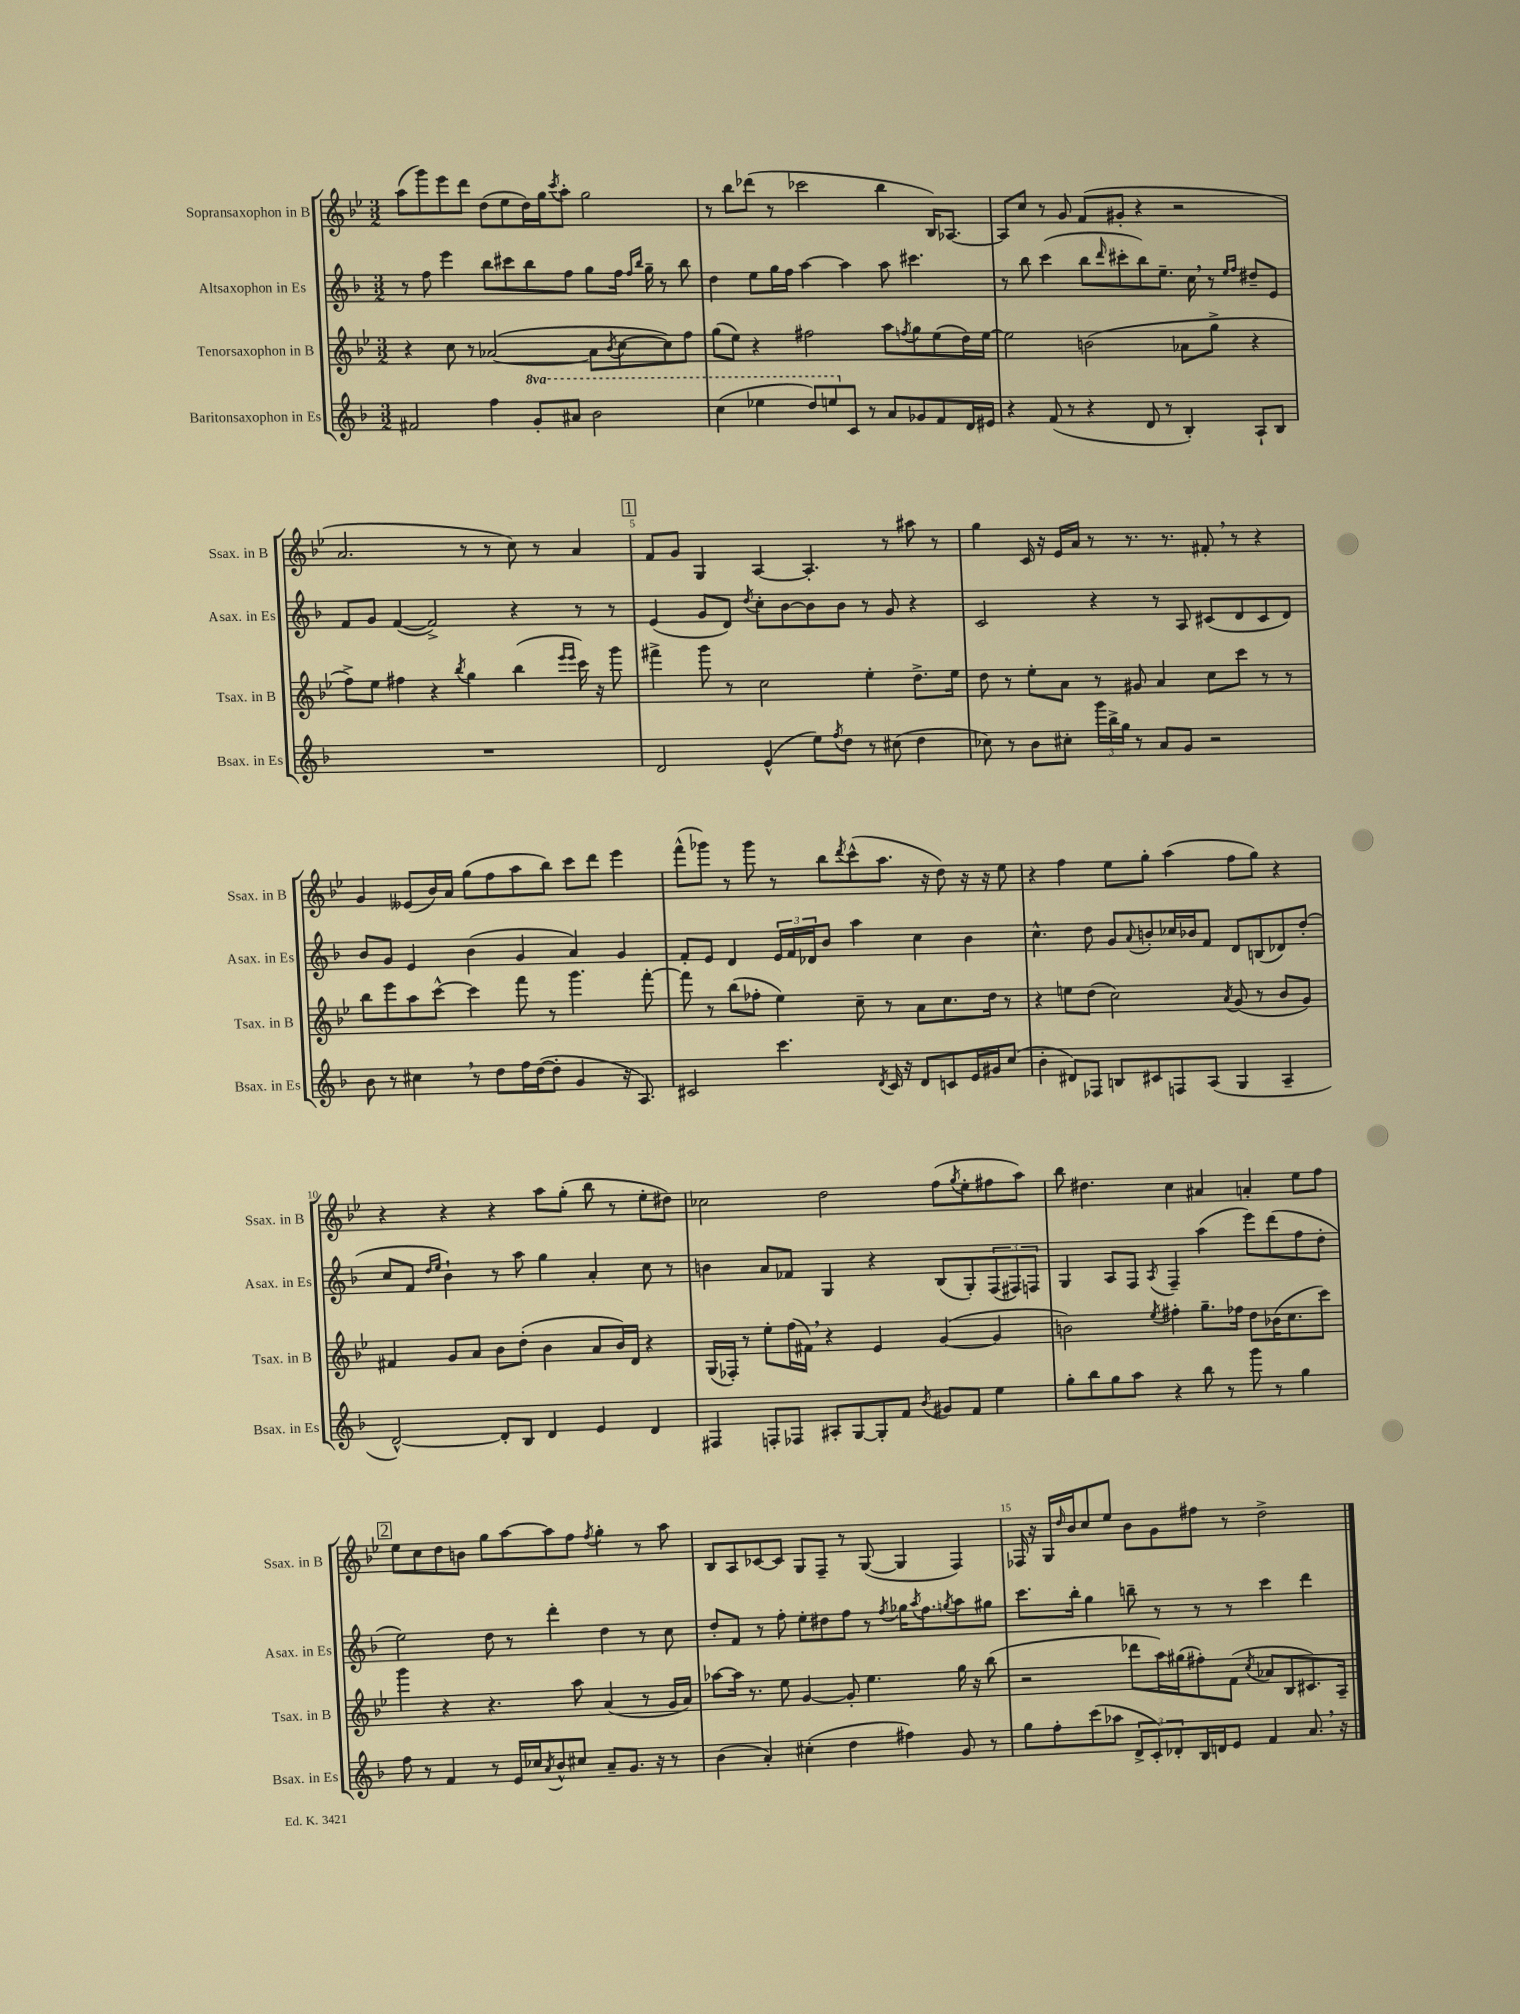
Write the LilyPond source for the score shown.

<<
\new StaffGroup <<
\new Staff = "s0" \with { instrumentName = "Sopransaxophon in B" shortInstrumentName = "Ssax. in B" } {
    \clef treble \key bes \major \numericTimeSignature \time 3/2
    a''8( g'''8) ees'''8 d'''8 d''8( ees''8 d''16) g''16 \acciaccatura { c'''8 } a''8-. g''2 |
    r8 bes''8 des'''8( r8 ces'''2 bes''4 bes16) aes8.~ |
    aes8 c''8 r8 g'8 f'8( gis'8-. r4 r2 |
    a'2. r8 r8 c''8) r8 a'4 |
    \mark \markup { \box "1" } f'8 g'8 g4 a4~ a4.-. r8 ais''8 r8 |
    g''4 c'16 r16 ees'16 a'16 r8 r8. r8. fis'8-. \breathe r8 r4 |
    g'4 eeses'8( bes'16) a'16 g''8( f''8 a''8 bes''8) c'''8 d'''8 ees'''4 |
    f'''8-^( ges'''8) r8 ges'''8 r8 bes''8 \acciaccatura { d'''8 } c'''8-^( a''8. r16 d''8) r16 r16 ees''8 |
    r4 f''4 ees''8 g''8-. a''4( f''8 g''8) r4 |
    r4 r4 r4 a''8 g''8-.( bes''8 r8 ees''8-. dis''8) |
    ces''2 d''2 f''8( \acciaccatura { g''8 } ees''8-. fis''8 a''8) |
    bes''8 dis''4. c''4 ais'4 a'4-. ees''8 f''8 |
    \mark \markup { \box "2" } ees''8 c''8 d''8 b'8 g''8 a''8~ a''8 f''8 \acciaccatura { f''8 } g''4-. r8 a''8 |
    bes8 a8 ces'8~ ces'8 g8 f8-- r8 g8~( g4 f4) |
    fes16 r16 g16 \grace { d''16 } bes'16 c''8 ees''8 bes'8 g'8 fis''8 r8 d''2-> \bar "|." |
}
\new Staff = "s1" \with { instrumentName = "Altsaxophon in Es" shortInstrumentName = "Asax. in Es" } {
    \clef treble \key f \major \numericTimeSignature \time 3/2
    r8 f''8 e'''4 bes''8 cis'''8 bes''8 f''8 g''8 f''16 \grace { f''16 bes''16 } g''16-- r8 bes''8 |
    d''4 e''8 g''16 f''16 a''4~ a''4 a''8 cis'''4. |
    r8 bes''8 c'''4( bes''8 \grace { d'''16 } cis'''8-. bes''8) e''8.-- c''16 \breathe r8 \grace { e''16 f''16 } dis''8-- e'8 |
    f'8 g'8 f'4~( f'2->) r4 r8 r8 |
    \mark \markup { \box "1" } e'4( g'8 d'8) \acciaccatura { d''8 } c''8-. bes'8~ bes'8 bes'8 r8 g'8 r4 |
    c'2 r4 r8 a8 cis'8( d'8 cis'8 d'8) |
    bes'8 g'8 e'4 bes'4( g'4 a'4) g'4 |
    f'8-. e'8 d'4 \tuplet 3/2 { e'16 f'16 des'16 } bes'8 a''4 c''4 bes'4 |
    c''4.-^ d''8 g'8 \appoggiatura { a'8 } b'8-. ces''16 bes'16 f'8 d'8 b8( des'8) d''8-.( |
    c''8 f'8 \grace { d''16 e''16 } bes'4-!) r8 a''8 g''4 a'4-. c''8 r8 |
    b'4 a'8 fes'8 g4 r4 bes8( g8-.) \tuplet 3/2 { f8( fis8) f8 } |
    g4 a8 f8 \acciaccatura { a8 } f4-- a''4( e'''8) d'''8( f''8 d''8-. |
    \mark \markup { \box "2" } e''2) d''8 r8 d'''4-. d''4 r8 c''8 |
    d''8-. f'8 r8 f''8-. e''8-. dis''8 f''8 r8 \acciaccatura { f''8 } ges''16 \acciaccatura { a''8 } f''8. \acciaccatura { g''8 } a''8 gis''8 |
    c'''8. bes''16-. g''4 b''8-- r8 r8 r8 c'''4 d'''4 \bar "|." |
}
\new Staff = "s2" \with { instrumentName = "Tenorsaxophon in B" shortInstrumentName = "Tsax. in B" } {
    \clef treble \key bes \major \numericTimeSignature \time 3/2
    r4 c''8 r8 aes'2~( aes'8 \acciaccatura { bes'8 } c''8~ c''8) f''8 |
    g''8( ees''8) r4 fis''2 a''8 \acciaccatura { f''8 } g''8 ees''8( d''16) ees''16~ |
    ees''2 b'2( aes'8 g''8-> r4 |
    f''8->) ees''8 fis''4 r4 \acciaccatura { bes''8 } g''4 bes''4( \grace { ees'''16 ees'''16 } c'''16) r16 g'''8 |
    \mark \markup { \box "1" } fis'''4-> g'''8 r8 c''2 ees''4-. d''8.-> ees''16 |
    d''8 r8 ees''8-. a'8 r8 gis'8 a'4 c''8 c'''8 r8 r8 |
    bes''8 ees'''8 a''8 c'''8~-^ c'''4 f'''8 r8 g'''4. f'''8~-. |
    f'''8 r8 bes''8( fes''8-. ees''4) c''8-- r8 a'8 c''8. d''16 r8 |
    r4 e''8 d''8( c''2) \acciaccatura { a'8 } g'8( r8 bes'8 g'8) |
    fis'4 g'8 a'8 bes'8 d''8-.( bes'4 a'8 bes'16) d'16 r4 |
    g16( fes16-.) r8 ees''8-. f''16( fis'16) \breathe r4 ees'4 g'4~( g'4 |
    b'2) \acciaccatura { ees''8 } fis''4-. g''8.-- fes''16 d''8 bes'16( c''8. c'''8) |
    \mark \markup { \box "2" } g'''4 r4 r4. a''8 a'4( r8 g'16 a'16) |
    aes''8~ aes''16 r8. ees''8 g'4~ g'8-. ees''4. g''16 r16 bes''8( |
    r2 des'''8 a''16) gis''16( fis''8-.) f'8( \acciaccatura { c''8 } aes'8 bes8 cis'8.) a16-- \bar "|." |
}
\new Staff = "s3" \with { instrumentName = "Baritonsaxophon in Es" shortInstrumentName = "Bsax. in Es" } {
    \clef treble \key f \major \numericTimeSignature \time 3/2 \set Staff.ottavationMarkups = #ottavation-simple-ordinals
    fis'2 f''4 \ottava #1 g''8-. ais''8 bes''2 |
    c'''4( ees'''4 d'''8) e'''8 \ottava #0 c'8 r8 a'8 ges'8 f'8 d'16 eis'16 |
    r4 f'8( r8 r4 d'8 r8 bes4-.) a8-! bes8 |
    R1. |
    \mark \markup { \box "1" } d'2 e'4-^( e''8) \acciaccatura { f''8 } d''8 r8 cis''8( d''4 |
    ces''8) r8 bes'8 cis''8-. \tuplet 3/2 { g'''16 bes''16-> g''16 } r8 a'8 g'8 r2 |
    bes'8 r8 cis''4 \breathe r8 d''8 f''16 d''16~( d''8-. g'4 r16 a8.) |
    cis'2 c'''4. \acciaccatura { d'8 } cis'16 r16 d'8 c'8 e'16 gis'16 c''8( |
    bes'4-. dis'8) fes8 b8 cis'8 f8 a8( g4 a4-- |
    d'2~-^) d'8-. bes8 d'4 e'4 d'4 |
    fis4 f8-. fes8 ais8-. g8~ g8-. f'8 \acciaccatura { bes'8 } gis'8 f'8 e''4 |
    g''8-. bes''8 g''8 a''8 r4 bes''8 r8 g'''8 r8 g''4 |
    \mark \markup { \box "2" } f''8 r8 f'4 r8 e'16 ces''16 \acciaccatura { a'8 } bes'8-^ cis''8 a'8-- g'8. r16 r8 |
    bes'4( a'4-.) cis''4-.( d''4 fis''4) g'8 r8 |
    g''8 f''8-. c'''8( aes''8 \tuplet 3/2 { d'8-> c'8-.) des'8-. } bes16 d'16 e'8 f'4 a'8. \breathe r16 \bar "|." |
}
>>
>>
\layout { \context { \Score \override BarNumber.break-visibility = ##(#f #t #t) barNumberVisibility = #(every-nth-bar-number-visible 5) } }
